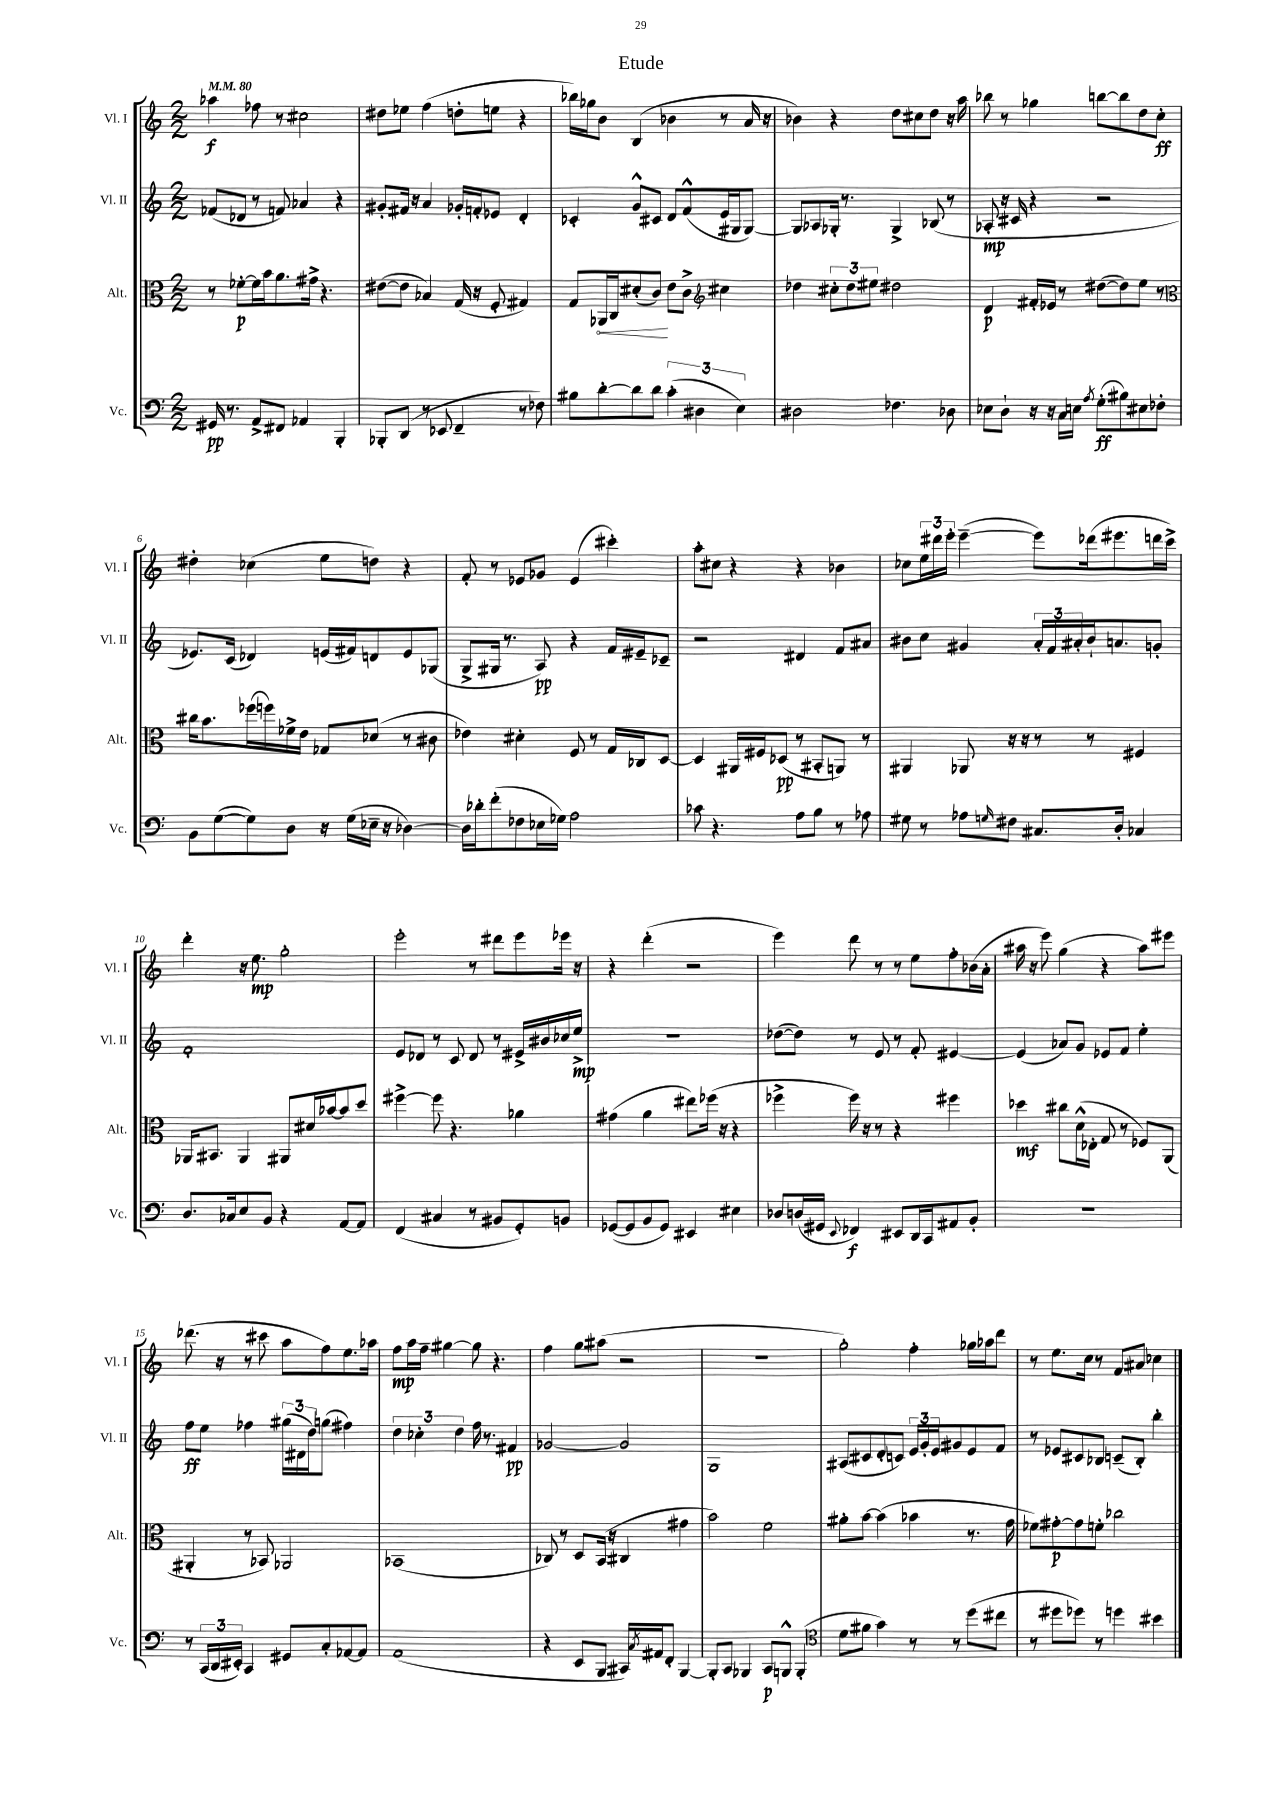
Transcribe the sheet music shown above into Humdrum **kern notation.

**kern	**kern	**kern	**kern
*staff4	*staff3	*staff2	*staff1
*clefF4	*clefC3	*clefG2	*clefG2
*k[]	*k[]	*k[]	*k[]
*M2/2	*M2/2	*M2/2	*M2/2
*MM80	*MM80	*MM80	*MM80
16GG#	8r	(8f-	4aa-
8.r	.	.	.
.	[8f-'	8d-	.
8AA^	16f-]	8r	8ff-
.	16b	.	.
8FF#	8.a	8f)	8r
4AA-	.	4a-	2cc#
.	16g#^	.	.
.	4.r	.	.
4BBB'	.	4r	.
=	=	=	=
8BBB-'	([8e#	8g#'	8dd#
(8DD	8e#]	16f#	8ee-
.	.	16r	.
8r	4B-)	4a	(4ff
8EE-	.	.	.
4FF~	(16G	16g-'	8dd'
.	16r	16f'	.
.	8F'	8e-	8ee
8r	4G#)	4d'	4r
8F-)	.	.	.
=	=	=	=
8B#	8G	4c-'	16bb-)
.	.	.	16gg-
[8d'	16AA-	.	8b
.	16C	.	.
8d]	(8d#'	8g^^	(4B
8d	8c)	8c#	.
(6c'	8e	8d	4b-
.	8c^	(8f^^	.
6D#	.	.	.
*	*clefG2	*	*
.	4cc#	16e	8r
.	.	16G#	.
6E)	.	.	.
.	.	[8G#)	16a
.	.	.	16r
=	=	=	=
2D#	4dd-	8G#]	4b-)
.	.	8A-	.
.	12cc#'	16G-'	4r
.	.	8.r	.
.	12dd-	.	.
.	12ee#	.	.
4.F-	2dd#	4G-^	8dd
.	.	.	8cc#
.	.	(8B-	8dd
8D-	.	8r	16r
.	.	.	16aa
=	=	=	=
8E-	4d	8A-'	8bb-
8D`	.	16r	8r
.	.	16c#	.
16r	16f#'	4r	4gg-
16r	16e-	.	.
16C	8r	.	.
16E	.	.	.
8qA	.	.	.
(8G'	([8dd#	2r	[8bb
8B#)	8dd#])	.	8bb]
8E#	8ee	.	8dd
8F-'	8r	.	8cc'
=	=	=	=
*	*clefC3	*	*
8BB	16cc#	8.e-)	4dd#'
.	8.b	.	.
([8G	.	.	.
.	.	(16c	.
8G])	(16ff-	4d-)	(4cc-
.	16ff)	.	.
8D	16f-^	.	.
.	16e	.	.
16r	8G-	(16e	8ee
(16G	.	16f#)	.
16E-~	(8d-	8d	8dd)
16r	.	.	.
[4D-)	8r	8e	4r
.	8c#	(8G-	.
=	=	=	=
16D-]	4e-)	8G^	8f'
16d-'	.	.	.
(8f'	.	16G#	8r
.	.	8.r	.
8F-	4d#'	.	8e-
16E-	.	8A)	8g-
16G-)	.	.	.
2A	8F	4r	(4e-
.	8r	.	.
.	16G	16f	4ccc#')
.	16C-	16e#~	.
.	[8D	8c-~	.
=	=	=	=
8c-	4D]	2r	8aa'
4.r	.	.	8cc#
.	16AA#	.	4r
.	16F#	.	.
.	(8D-	.	.
8A	8r	4d#	4r
8B	8BB#'	.	.
8r	8AA)	8f	4b-
8A-	8r	8a#	.
=	=	=	=
8G#	4AA#	8b#	8cc-
8r	.	8cc	24ee
.	.	.	24ddd#
.	.	.	24eee'
8A-	8AA-	4g#	([4eee~
16qqG	.	.	.
8F#	16r	.	.
.	16r	.	.
8.C#	8r	24a'	8eee])
.	.	24f	.
.	.	24a#'	.
.	8r	16b#`	(16ddd-
16D'	.	8.a	8.eee#
4C-	4F#	.	.
.	.	8g'	16ddd
.	.	.	16ccc^)
=	=	=	=
8.D	16AA-	1f'	4ddd'
.	8.BB#	.	.
16C-	.	.	.
8E	4AA-	.	16r
.	.	.	8.ee
8BB	.	.	.
4r	8AA#	.	2gg'
.	16d#	.	.
.	[16b-	.	.
[8AA	8b-]	.	.
8AA]	8dd	.	.
=	=	=	=
(4FF	[4ff#^	8e	2eee'
.	.	8d-	.
4C#	8ff#]	8r	.
.	4.r	8c	.
8r	.	8d-	8r
8BB#	.	8r	8ddd#
8GG')	4a-	16e#^	8eee
.	.	16b#	.
8BB	.	16cc-	16eee-
.	.	16ee^	16r
=	=	=	=
([8GG-	(4g#	1r	4r
8GG-]	.	.	.
8BB	4a	.	(4ddd'
8GG-)	.	.	.
4EE#	8ee#)	.	2r
.	(16ff-	.	.
.	16r	.	.
4E#	4r	.	.
=	=	=	=
8D-	4ff-^	([8dd-	4eee)
(16D	.	8dd-])	.
16GG#	.	.	.
8qqEE	.	.	.
4FF-)	16ff-)	8r	8ddd
.	16r	.	.
.	8r	8e	8r
8EE#	4r	8r	8r
16DD	.	8f'	8ee
16CC	.	.	.
8AA#	4ff#	[4e#	8ff'
8BB'	.	.	(16b-
.	.	.	16a'
=	=	=	=
1r	4dd-	(4e#]	16aa#
.	.	.	16r
.	.	.	8eee)
.	8cc#	8a-)	(4gg
.	(16d^^	8g	.
.	16E-'	.	.
.	8G	8e-	4r
.	8r	8f	.
.	8F-)	4ee'	8aa#)
.	(8AA	.	8eee#
=	=	=	=
8r	4AA#'	8ff	(8.ddd-
(24CC	.	8ee	.
24DD	.	.	.
.	.	.	16r
24EE#')	.	.	.
4CC	8r	4ff-	8r
.	8BB-)	.	8ccc#
8GG#	2AA-	(24gg#	8aa
.	.	24d#	.
.	.	24dd)	.
8C'	.	(8gg	8ff)
[8AA-	.	4ff#)	8.ee
8AA-]	.	.	.
.	.	.	16aa-
=	=	=	=
(1AA	(1BB-	6dd	8ff
.	.	.	16aa
.	.	6cc-'	.
.	.	.	16ff~
.	.	.	[4gg#
.	.	6dd	.
.	.	16ff	8gg#]
.	.	8.r	.
.	.	.	4.r
.	.	4f#	.
=	=	=	=
4r	8C-)	[2g-	4ff
.	8r	.	.
8EE	8D	.	8gg
8BBB	(16BB	.	(8aa#
.	16r	.	.
16CC#)	4C#	2g-]	2r
8qC	.	.	.
16AA#	.	.	.
8FF'	.	.	.
[4BBB	4g#	.	.
=	=	=	=
8BBB']	2b)	1G	1r
8CC	.	.	.
4BBB-	.	.	.
8CC	2f	.	.
8BBB^^	.	.	.
(4BBB'	.	.	.
=	=	=	=
*clefC4	*	*	*
8d	8a#'	(8A#	2gg')
8f#	[8b	8c#	.
4g)	(4b]	8d'	.
.	.	8c)	.
8r	4b-	24e	4ff'
.	.	24g'	.
.	.	24e	.
8r	.	8g#	.
(8dd	8.r	8e	16gg-
.	.	.	16aa-
8cc#	.	8f	8ddd
.	16g	.	.
=	=	=	=
8r	8f-)	8r	8r
8dd#	[8g#'	8e-	8.ee
8dd-)	8g#]	8c#	.
.	.	.	16cc
8r	8f'	8B-	8r
4dd	2cc-	(8c~	8f
.	.	8B-')	8a#
4b#	.	4bb'	4cc-
==	==	==	==
*-	*-	*-	*-
